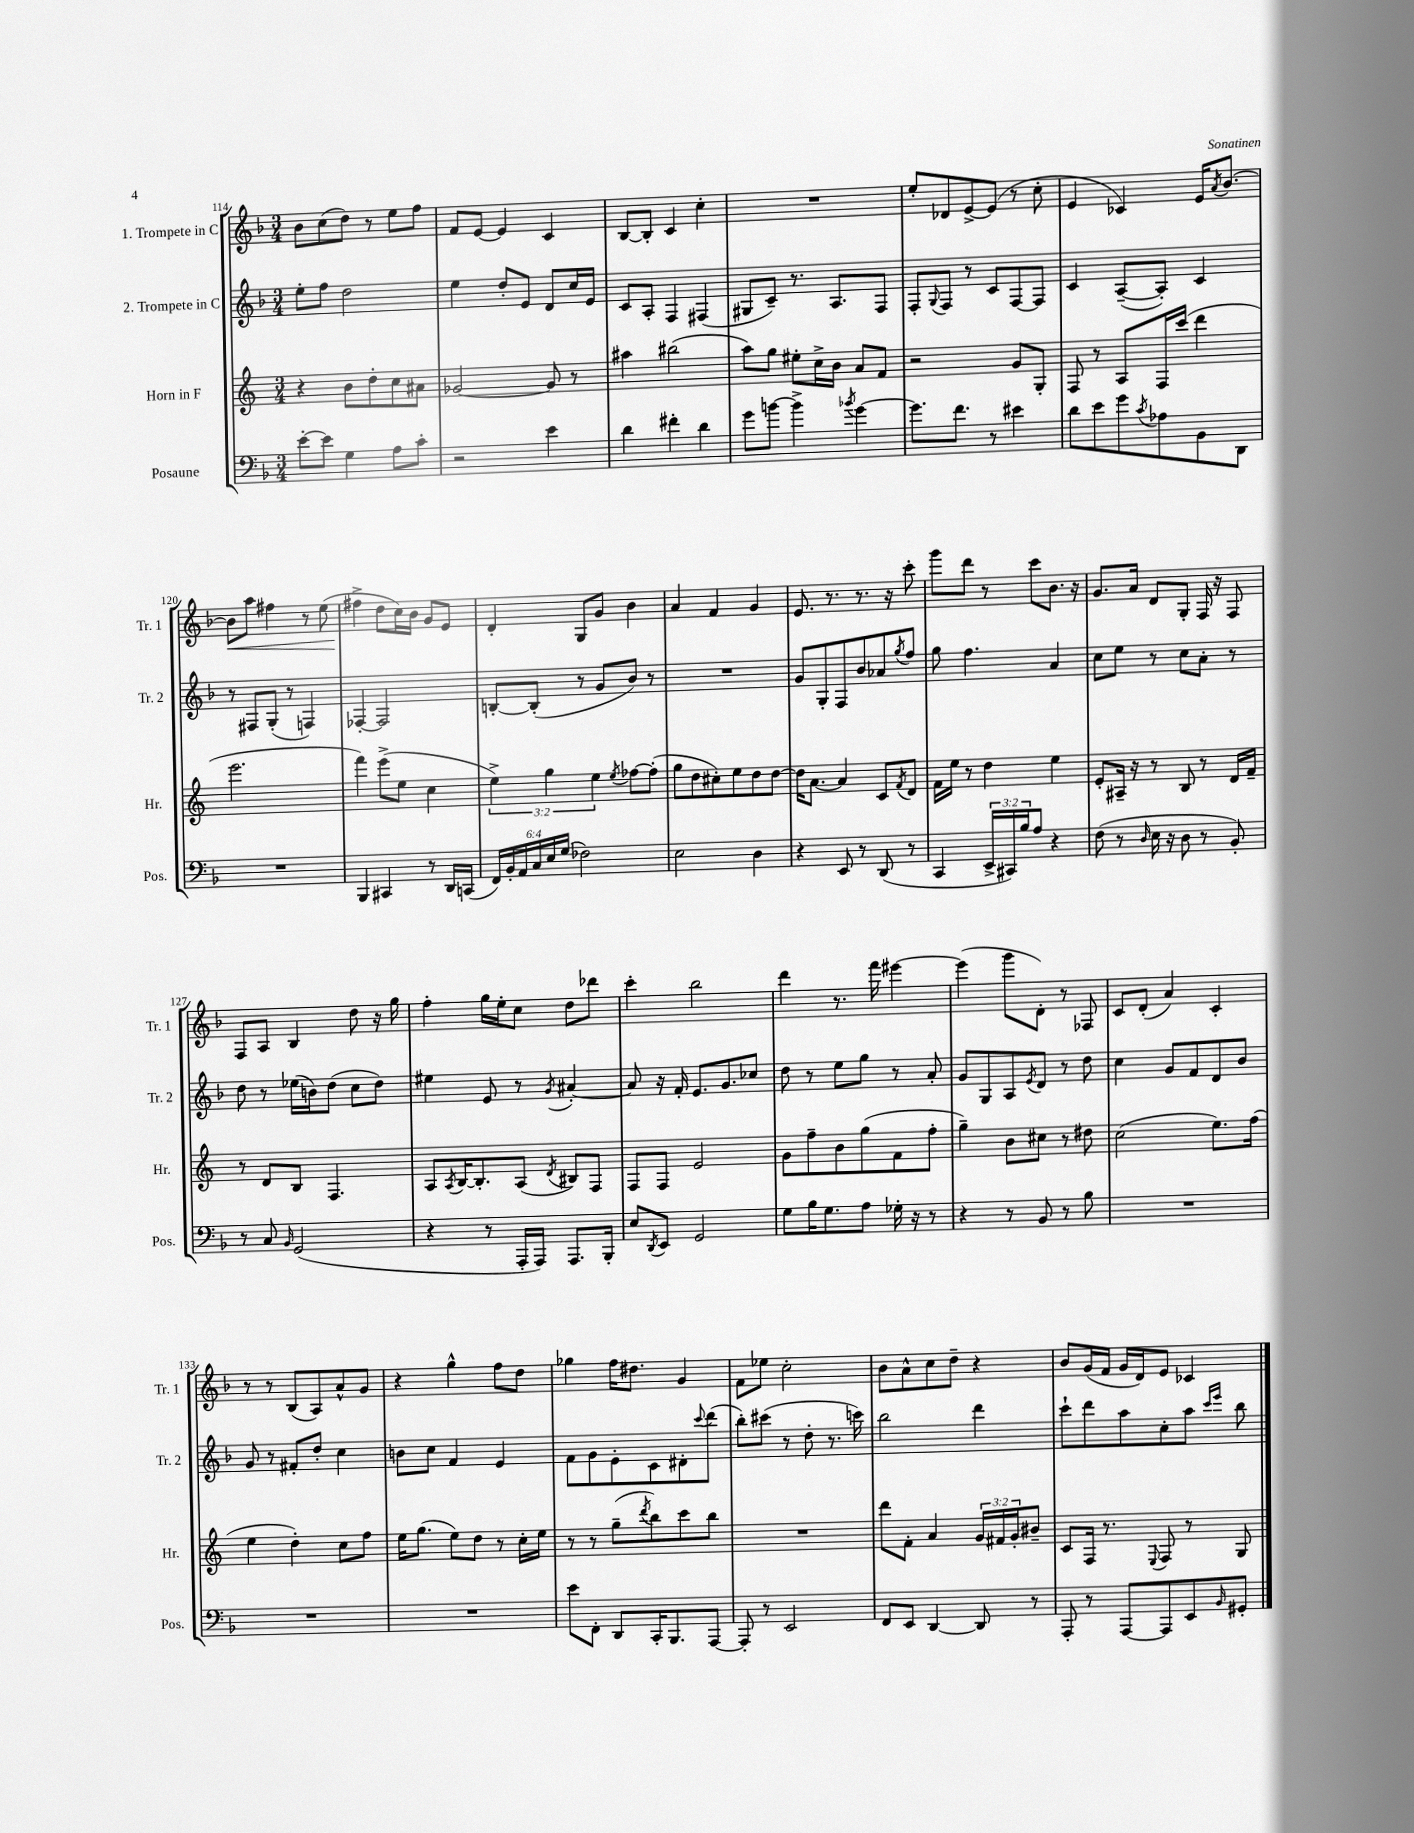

**kern	**kern	**kern	**kern
*staff4	*staff3	*staff2	*staff1
*clefF4	*clefG2	*clefG2	*clefG2
*k[b-]	*k[]	*k[b-]	*k[b-]
*M3/4	*M3/4	*M3/4	*M3/4
[8e'	4r	8ee'	8b-
8e]	.	8ff	(8cc
4G	8b	2dd	8dd)
.	8dd'	.	8r
8A	8cc	.	8ee
8c'	8a#	.	8ff
=	=	=	=
2r	[2g-	4ee	8f
.	.	.	[8e
.	.	8dd'	4e]
.	.	8e	.
4e	8g-]	8d	4c
.	8r	16cc	.
.	.	16e	.
=	=	=	=
4d	4aa#	8c	[8B-
.	.	8A'	8B-']
4f#'	(2bb#	4F	4c
4d	.	(4F#	4cc'
=	=	=	=
8g	8aa)	8G#	2.r
[8b	8gg	8c~)	.
4b^]	8ee#'	8.r	.
.	16cc^	.	.
.	16b	8.A	.
8qb-	.	.	.
[4g	8a	.	.
.	8f	8F	.
=	=	=	=
8.g]	2r	8F'	8ee'
.	.	8qqG	.
.	.	8F	8d-
8.f	.	.	.
.	.	8r	[8e^
8r	.	8c	(8e]
4e#	8g	[8F	8r
.	8G'	8F]	8cc'
=	=	=	=
8d	8F	4c	4e
8e	8r	.	.
8g	8A	([8A~	4c-)
8qc	.	.	.
8A-	16F	8A'])	.
.	(16ccc	.	.
8BB-	4ddd	4c	16e
.	.	.	8qa
.	.	.	[8.b-
8DD	.	.	.
=	=	=	=
2.r	2.eee	8r	8b-]
.	.	8F#	8aa
.	.	(8G'	4ff#
.	.	8r	.
.	.	4F)	8r
.	.	.	(8ee
=	=	=	=
4BBB-	4fff)	[4F-'	4ff#^
4CC#	(8eee^	2F-]	8dd
.	8ee	.	16cc)
.	.	.	16b-
8r	4cc	.	8g
16DD	.	.	8e
(16CC	.	.	.
=	=	=	=
24FF)	6ee^)	[8B'	4d'
24BB-'	.	.	.
24AA	.	.	.
24C	.	(8B']	.
24E	6gg	.	.
(24G	.	.	.
2F-)	.	8r	8G
.	6ee	.	.
.	.	8g	8g
.	8qee	.	.
.	[8ff-	8b-)	4b-
.	(8ff-']	8r	.
=	=	=	=
2E	8gg	2.r	4a
.	8dd	.	.
.	8cc#')	.	4f
.	8ee	.	.
4D	8dd	.	4g
.	[8dd	.	.
=	=	=	=
4r	16dd]	8g	8.e
.	[8.a	.	.
.	.	8G'	.
.	.	.	8.r
8EE	4a]	8F	.
8r	.	8b-	8.r
(8DD	8c	8a-	.
.	.	.	16r
.	8qf	8qgg	.
8r	8d	8ff	8ccc'
=	=	=	=
4CC	16f	8gg	8ggg
.	16ee	.	.
.	8r	4.ff	8ddd
24EE^	4dd	.	8r
24CC#)	.	.	.
24B-	.	.	.
8A	.	.	8ccc
4r	4ee	4a	8.b-
.	.	.	16r
=	=	=	=
(8F	8e'	8cc	8.g
8r	16A#~	8ee	.
.	16r	.	16a
16qqD	.	.	.
16E	8r	8r	8d
16r	.	.	.
8D	8B	8cc	8G'
8r	8r	8a'	16F
.	.	.	16r
8BB-')	16d	8r	8F
.	16f~	.	.
=	=	=	=
8r	8r	8dd	8F
8C	8d	8r	8A
16qqBB-	.	.	.
(2GG	8B	(16ee-	4B-
.	.	16b)	.
.	4.F	(8dd	.
.	.	8cc	8dd
.	.	8dd)	16r
.	.	.	16gg
=	=	=	=
4r	8A	4ee#	4ff'
.	8qA	.	.
.	[16B	.	.
.	8.B']	.	.
8r	.	8e	16gg
.	.	.	16ee'
16AAA'	(8A	8r	8cc
16AAA)	.	.	.
.	8qd	8qg	.
8.AAA	8B#)	[4a#'	8dd
.	8F	.	8ddd-
16BBB-'	.	.	.
=	=	=	=
8E	8F	8a#]	4ccc'
8qDD	.	.	.
8EE	8F	16r	.
.	.	16f'	.
2GG	2e	8.e	2bb-
.	.	8.g	.
.	.	8cc-	.
=	=	=	=
8G	8g	8dd	4ddd
16B-	8ff~	8r	.
8.G	.	.	.
.	8b	8ee	8.r
8A	(8gg	8gg	.
.	.	.	16fff
16G-'	8f	8r	[4eee#
16r	.	.	.
8r	8ff'	8a'	.
=	=	=	=
4r	4gg~)	8g	(4eee#]
.	.	8G	.
8r	8b	8A	8ggg
.	.	8qe	.
8BB-	8cc#	8d	8d')
8r	8r	8r	8r
8B-	8dd#	8dd	8F-
=	=	=	=
2.r	(2cc	4cc	8c
.	.	.	(8d'
.	.	8g	4a)
.	.	8f	.
.	8.ee)	8d	4c'
.	.	8b-	.
.	(16ff	.	.
=	=	=	=
2.r	4ee	8g	8r
.	.	8r	8r
.	4dd')	8f#'	(8B-
.	.	8dd'	8A)
.	8cc	4cc	8a^^
.	8ff	.	8g
=	=	=	=
2.r	16ee	8b	4r
.	(8.gg	.	.
.	.	8cc	.
.	8ee)	4f	4gg^^
.	8dd	.	.
.	8r	4e	8ff
.	16cc'	.	8dd
.	16ee	.	.
=	=	=	=
8e	8r	8f	4gg-
8FF'	8r	8g	.
8DD	(8gg~	8e'	16ff
.	.	.	8.dd#
.	8qddd	.	.
16CC'	8bb)	8c	.
8.BBB-	.	.	.
.	8ccc	8d#'	4g
.	.	8qqccc	.
[8AAA	8bb	(8ddd	.
=	=	=	=
8AAA']	2.r	8bb-')	8f
8r	.	(8ccc#	8ee-
2EE	.	8r	2cc'
.	.	8dd'	.
.	.	8.r	.
.	.	16ccc)	.
=	=	=	=
8FF	8ddd	2bb-	8b-
8EE	8f'	.	8a^^
[4DD	4a	.	8cc
.	.	.	8dd~
8DD]	24g	4ddd	4r
.	24f#	.	.
.	24g'	.	.
8r	8b#~	.	.
=	=	=	=
8AAA'	8c	8ccc`	8b-
8r	16F	8ddd	(16g
.	8.r	.	16f
[8AAA	.	8aa	16g
.	.	.	16d)
.	8qqE	.	.
8AAA]	8F	8cc'	8e
8EE	8r	8aa	4c-
.	.	16qqccc	.
16qqBB-	.	16qqeee	.
8GG#'	8G	8bb-	.
==	==	==	==
*-	*-	*-	*-
